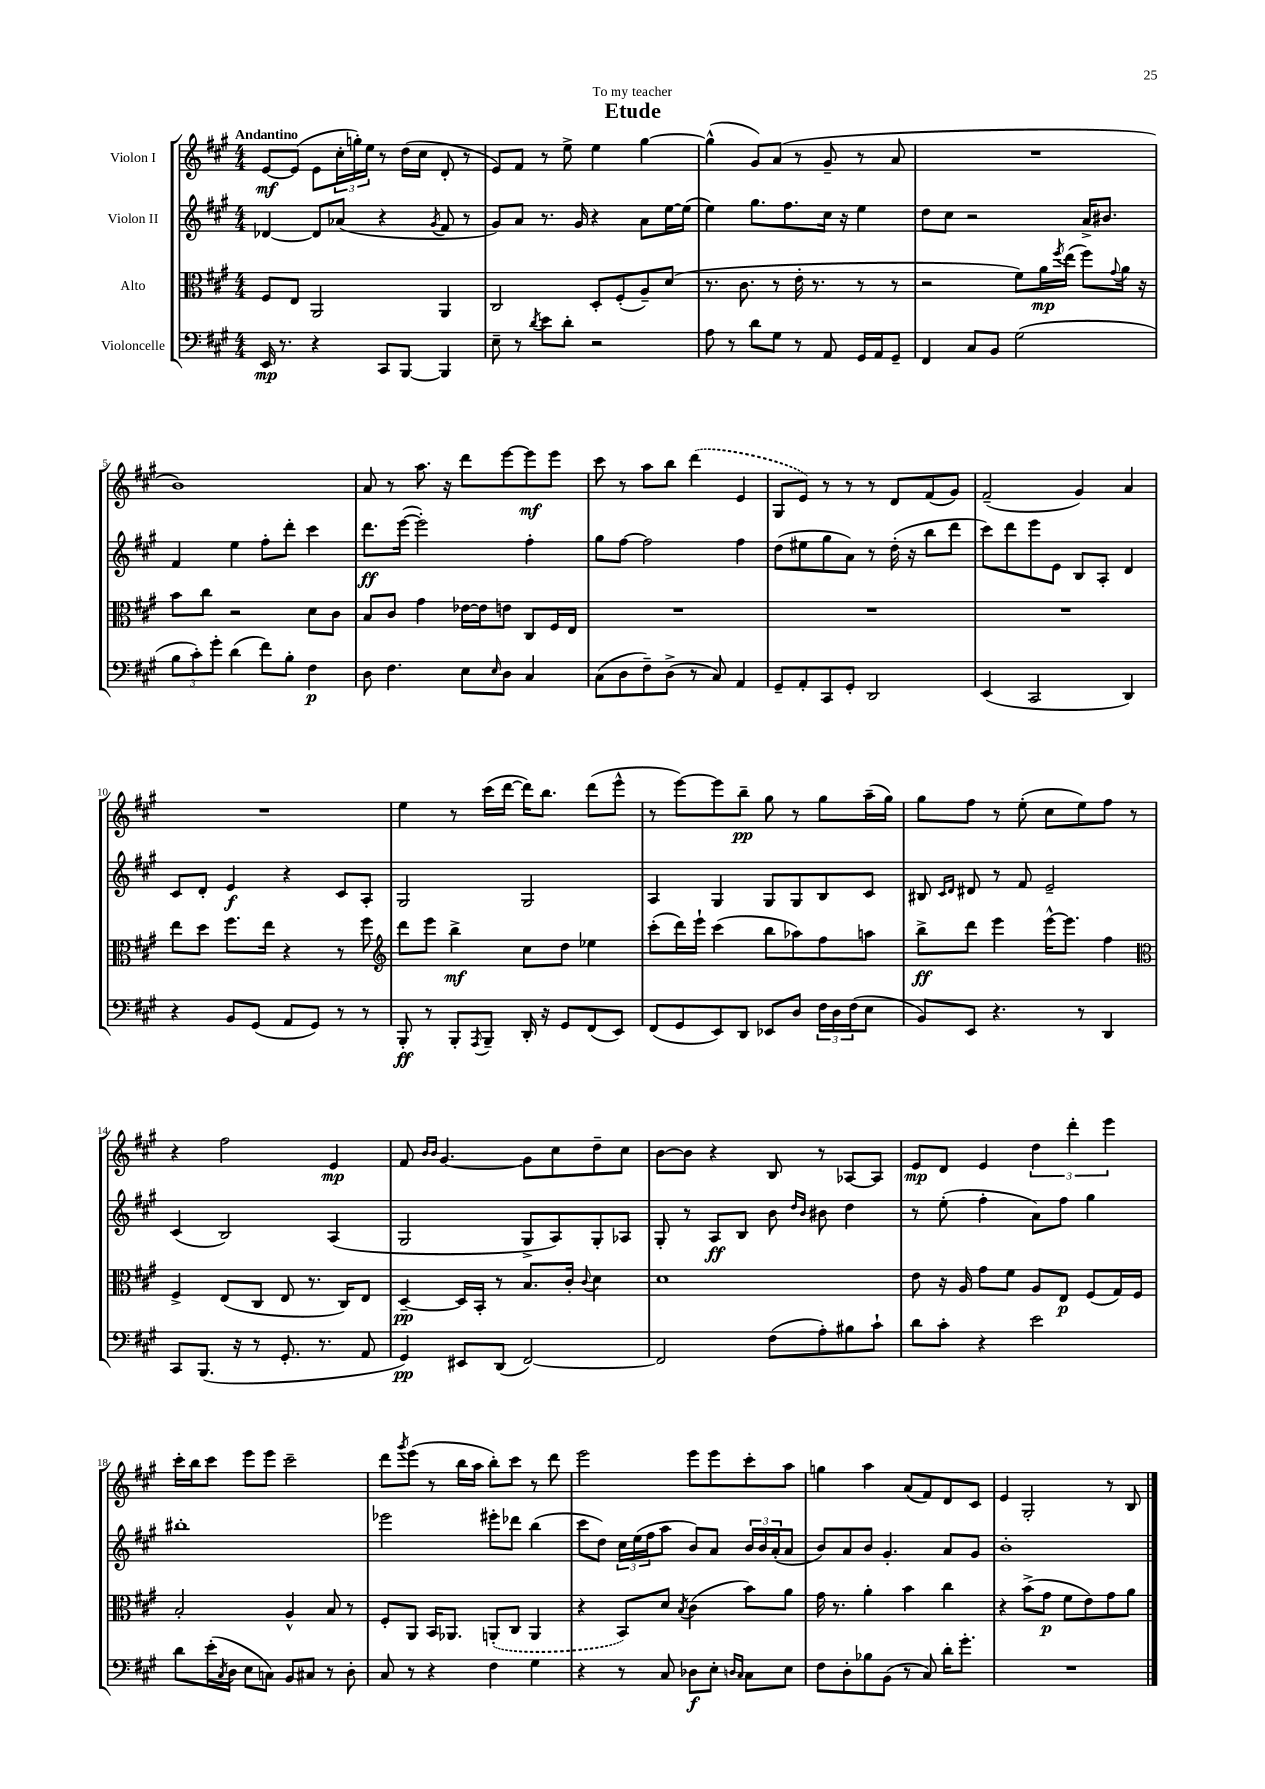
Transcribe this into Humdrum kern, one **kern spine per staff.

**kern	**kern	**kern	**kern
*staff4	*staff3	*staff2	*staff1
*clefF4	*clefC3	*clefG2	*clefG2
*k[f#c#g#]	*k[f#c#g#]	*k[f#c#g#]	*k[f#c#g#]
*M4/4	*M4/4	*M4/4	*M4/4
16EE	8F#	[4d-	[8e
8.r	.	.	.
.	8E	.	(8e]
4r	2AA	8d-]	8e
.	.	(8a-	24cc#'
.	.	.	24gg')
.	.	.	24ee
8CC#	.	4r	8r
[8BBB	.	.	(16dd
.	.	.	16cc#
.	.	8qg#	.
4BBB]	4AA	8f#	8d'
.	.	8r	8r
=	=	=	=
8E~	2C#	8g#)	8e)
8r	.	8a	8f#
8qd	.	.	.
8e	.	8.r	8r
8d'	.	.	8ee^
.	.	16g#	.
2r	8D'	4r	4ee
.	(8F#'	.	.
.	8A~)	8a	[4gg#
.	(8d	[16ee	.
.	.	(16ee]	.
=	=	=	=
8A	8.r	4ee)	(4gg#^^]
8r	.	.	.
.	8.c#	.	.
8d	.	8.gg#	8g#)
8G#	8r	.	(8a
.	.	8.ff#	.
8r	16e'	.	8r
.	8.r	.	.
8AA	.	16cc#	8g#~
.	.	16r	.
16GG#	8r	4ee	8r
16AA	.	.	.
8GG#~	8r	.	8a
=	=	=	=
4FF#	2r	8dd	1r
.	.	8cc#	.
8C#	.	2r	.
8BB	.	.	.
(2G#	8f#)	.	.
.	16a	.	.
.	8qff#	.	.
.	(16ee	.	.
.	8ff#)	16a^	.
.	.	8.b#	.
.	8qqg#	.	.
.	16a	.	.
.	16r	.	.
=	=	=	=
12B	8b	4f#	1b)
12c#')	.	.	.
.	8cc#	.	.
12g#'	.	.	.
(4d	2r	4ee	.
8f#)	.	8ff#'	.
8B'	.	8ddd'	.
4F#	8d	4ccc#	.
.	8c#	.	.
=	=	=	=
8D	8B	8.ddd	8a
4.F#	8c#	.	8r
.	.	([16eee	.
.	4g#	2eee'])	8.aa
.	.	.	16r
8E	[16e-	.	8ddd
.	16e-]	.	.
16qqE	.	.	.
8D	8e	.	[8eee
4C#	8C#	4ff#'	8eee]
.	16F#	.	8eee
.	16E	.	.
=	=	=	=
(8C#	1r	8gg#	8ccc#
8D	.	[8ff#	8r
8F#~)	.	2ff#]	8aa
(8D^	.	.	8bb
8r	.	.	(4ddd
8C#)	.	.	.
4AA	.	4ff#	4e
=	=	=	=
8GG#~	1r	(8dd	8G#
8AA'	.	8ee#	8e)
8CC#	.	8gg#	8r
8GG#'	.	8a)	8r
2DD	.	8r	8r
.	.	(16dd'	8d
.	.	16r	.
.	.	8bb	(8f#
.	.	8ddd	8g#)
=	=	=	=
(4EE	1r	8ccc#)	(2f#~
.	.	8ddd	.
2CC#	.	8eee	.
.	.	8e	.
.	.	8B	4g#)
.	.	8A'	.
4DD)	.	4d	4a
=	=	=	=
4r	8ee	8c#	1r
.	8dd	8d'	.
8BB	8.ff#	4e	.
(8GG#	.	.	.
.	16ee	.	.
8AA	4r	4r	.
8GG#)	.	.	.
8r	8r	8c#	.
8r	8ff#	8A'	.
=	=	=	=
*	*clefG2	*	*
8BBB'	8ddd	2G#	4ee
8r	8eee	.	.
8BBB'	4bb^	.	8r
8qAAA	.	.	.
8BBB~	.	.	(16ccc#
.	.	.	[16ddd
16DD'	8cc#	2G#	16ddd])
16r	.	.	8.bb
8GG#	8dd	.	.
(8FF#	4ee-	.	(8ddd
8EE)	.	.	8eee^^
=	=	=	=
(8FF#	(8ccc#'	4A	8r
8GG#	16ddd)	.	[8eee)
.	16eee`	.	.
8EE)	(4ccc#	4G#	8eee]
8DD	.	.	8bb~
8EE-	8bb	8G#	8gg#
8D	8aa-)	8G#	8r
24F#	8ff#	8B	8gg#
24D	.	.	.
(24F#	.	.	.
8E	8aa	8c#	(16aa~
.	.	.	16gg#)
=	=	=	=
8BB)	8bb^	8B#	8gg#
.	.	16qqc#	.
.	.	16qqd	.
8EE	8ddd	8d#	8ff#
4.r	4eee	8r	8r
.	.	8f#	(8ee'
.	[16eee^^	2e~	8cc#
.	8.eee]	.	.
8r	.	.	8ee)
4DD	4ff#	.	8ff#
.	.	.	8r
=	=	=	=
*	*clefC3	*	*
8CC#	4F#^	(4c#	4r
(8.BBB	.	.	.
.	(8E	2B)	2ff#
16r	.	.	.
8r	8C#	.	.
8.GG#'	8E	.	.
.	8.r	.	.
8.r	.	.	.
.	.	(4A	4e
.	16C#)	.	.
8AA	8E	.	.
=	=	=	=
4GG#)	[4D~	2G#	8f#
.	.	.	16qqb
.	.	.	16qqb
.	.	.	[4.g#
8EE#	16D]	.	.
.	16BB'	.	.
(8DD	8r	.	.
[2FF#)	8.B	8G#^	8g#]
.	.	8A)	8cc#
.	16c#'	.	.
.	8qqc#	.	.
.	4d	8G#'	8dd~
.	.	8A-	8cc#
=	=	=	=
2FF#]	1d	8G#'	[8b
.	.	8r	8b]
.	.	8A	4r
.	.	8B	.
(8F#	.	8b	8B
.	.	16qqdd	.
.	.	16qqb	.
8A')	.	8b#	8r
8B#	.	4dd	[8A-
8c#`	.	.	8A-]
=	=	=	=
8d	8e	8r	8e
8c#'	16r	(8ee'	8d
.	16A	.	.
4r	8g#	4ff#'	4e
.	8f#	.	.
2e	8A	8a)	6dd
.	8E	8ff#	.
.	.	.	6ddd'
.	(8F#	4gg#	.
.	.	.	6eee
.	16G#)	.	.
.	16F#	.	.
=	=	=	=
8d	2B'	1bb#'	16ccc#'
.	.	.	16bb
(16e'	.	.	8ccc#
8qC#	.	.	.
16D	.	.	.
8E	.	.	8eee
8C)	.	.	8eee
8BB	4A^^	.	2ccc#~
8C#	.	.	.
8r	8B	.	.
8D'	8r	.	.
=	=	=	=
8C#	8F#'	2eee-	8ddd
.	.	.	8qggg#
8r	8AA	.	(8eee
4r	16BB	.	8r
.	8.AA-	.	.
.	.	.	16bb
.	.	.	16aa
4F#	(8AA'	8eee#'	8bb')
.	8C#	8ddd-	8ccc#
4G#	4AA	(4bb	8r
.	.	.	8ddd
=	=	=	=
4r	4r	8ccc#	2eee
.	.	8dd)	.
8r	8BB)	24cc#	.
.	.	(24ee	.
.	.	24ff#	.
8C#	8d	8aa	.
.	8qB	.	.
8D-	(4c#	8b)	8eee
8E'	.	8a	8eee
16qqD	.	.	.
16qqC#	.	.	.
8C#	8b)	24b	8ccc#'
.	.	24b	.
.	.	(24a'	.
8E	8a	8a	8aa
=	=	=	=
8F#	16g#	8b)	4gg
.	8.r	.	.
8D'	.	8a	.
8B-	4a'	8b	4aa
(8BB	.	4.g#'	.
8r	4b	.	(8a
8C#)	.	.	8f#)
16d'	4cc#	8a	8d
8.g#'	.	.	.
.	.	8g#	8c#
=	=	=	=
1r	4r	1b'	4e
.	(8b^	.	2G#'
.	8g#	.	.
.	8f#	.	.
.	8e)	.	.
.	8g#	.	8r
.	8a	.	8B
==	==	==	==
*-	*-	*-	*-
